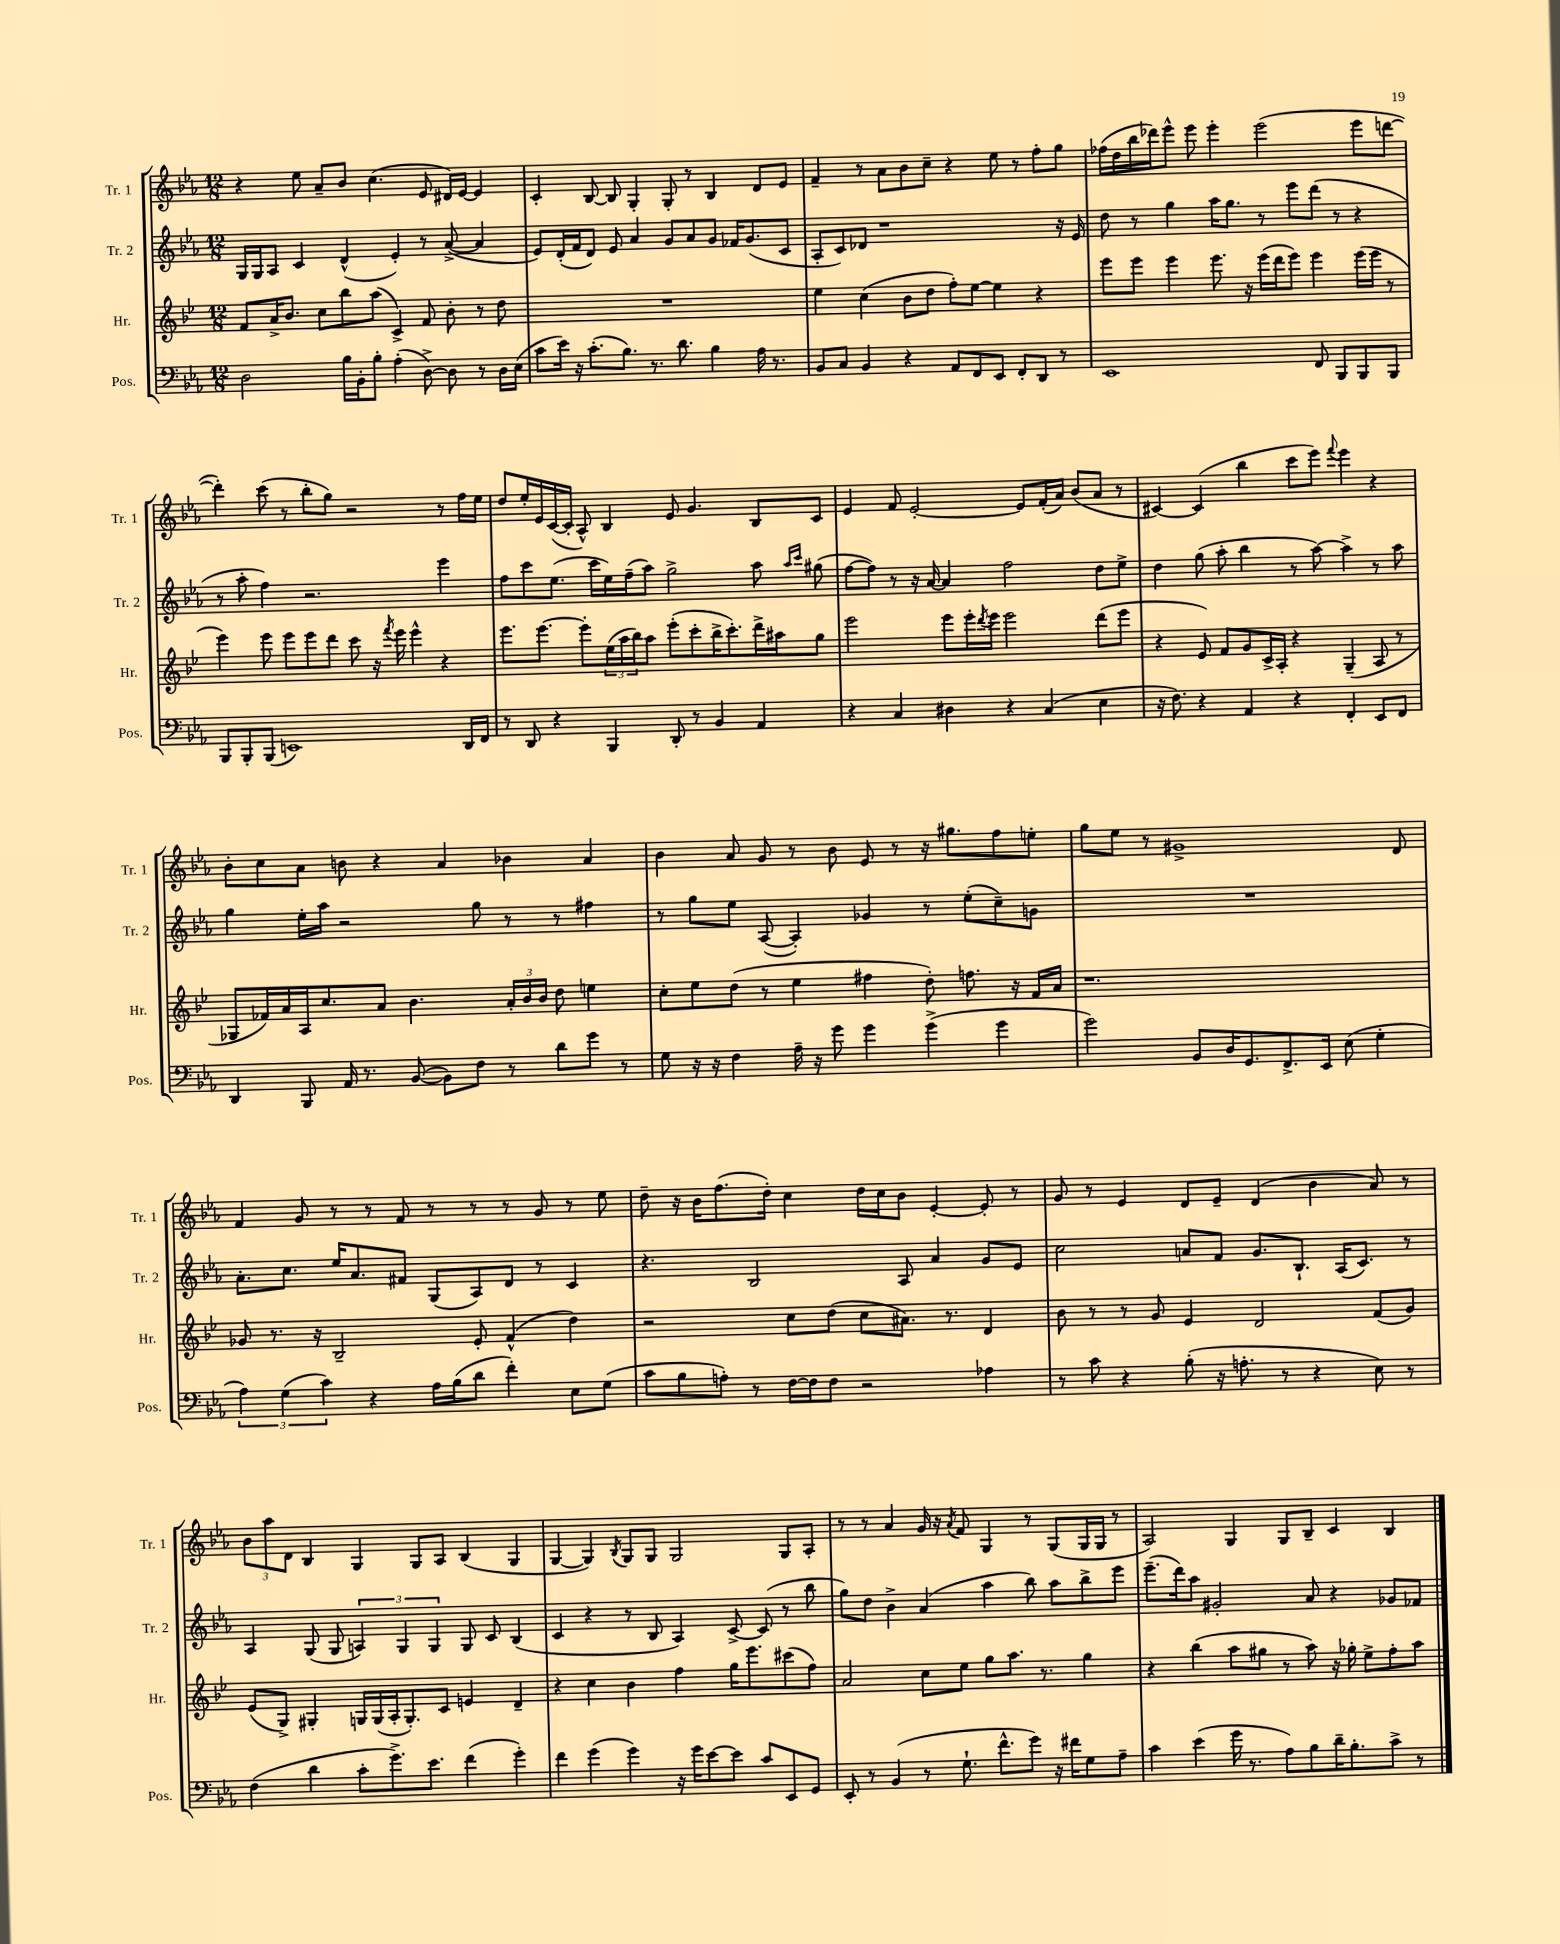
<<
\new StaffGroup <<
\new Staff = "s0" \with { instrumentName = "Tr. 1" shortInstrumentName = "Tr. 1" } {
    \clef treble \key ees \major \numericTimeSignature \time 12/8
    r4 ees''8 aes'8-- bes'8 c''4.( ees'8 dis'16) ees'16~ ees'4 |
    c'4-. bes8~ bes8 g4-. g8-. r8 bes4 d'8 ees'8 |
    f'4-- r8 aes'8 bes'8 c''8-- r4 ees''8 r8 f''8-. g''8 |
    fes''16( d''16 bes''16 des'''16) ees'''8-^ ees'''8 ees'''4-. ees'''2( ees'''8 d'''8~ |
    d'''4-.) c'''8( r8 bes''8-. g''8) r2 r8 f''16 ees''16 |
    d''8 ees''16-. ees'16 c'16~( c'16-. aes8-^) bes4 ees'8 g'4. bes8 c'8 |
    ees'4 f'8 ees'2~-. ees'8 f'16-.( aes'16) bes'8( aes'8 r8 |
    cis'4~) cis'4( bes''4 c'''8 ees'''8) \appoggiatura { f'''8 } ees'''4 r4 |
    bes'8-. c''8 aes'8 b'8 r4 aes'4 bes'4 aes'4 |
    bes'4 aes'8 g'8 r8 bes'8 ees'8 r8 r16 gis''8. f''8 e''8-. |
    g''8 ees''8 r8 gis'1-> d'8 |
    f'4 g'8 r8 r8 f'8 r8 r8 r8 g'8 r8 ees''8 |
    d''8-- r16 bes'16 f''8.( d''16-.) c''4 d''16 c''16 bes'8 ees'4~-. ees'8-. r8 |
    g'8 r8 ees'4 d'8 ees'8-- d'4( bes'4 aes'8) r8 |
    \tuplet 3/2 { bes'8 aes''8 d'8 } bes4 g4 g8 aes8 bes4( g4 |
    g4~ g4) \acciaccatura { bes8 } g8 g8 g2 g8 aes8-. |
    r8 r8 aes'4 g'16 r16 \acciaccatura { aes'8 } f'8 g4 r8 g8( g16 g16 r8 |
    aes2) g4 g8 bes8-- c'4 bes4 \bar "|." |
}
\new Staff = "s1" \with { instrumentName = "Tr. 2" shortInstrumentName = "Tr. 2" } {
    \clef treble \key ees \major \numericTimeSignature \time 12/8
    g16 g16 aes8 c'4 d'4-^( ees'4-.) r8 aes'8~->( aes'4 |
    ees'8) d'16-.( f'16 d'8) ees'8 aes'4 g'8 aes'8 g'8 fes'16 g'8.( c'8 |
    aes8-. c'8) des'8 r1 r16 ees'16 |
    d''8 r8 g''4 aes''16 g''8. r8 ees'''8 d'''8( r8 r4 |
    r8 aes''8-. f''4) r2. ees'''4 |
    f''8 c'''8 ees''8.( c'''16 ees''16) f''16--( aes''8) g''2-> aes''8 \grace { aes''16 c'''16 } gis''8( |
    f''8~ f''8) r8 r16 aes'16~ aes'4 f''2 d''8 ees''8-> |
    d''4 g''8( aes''8-. bes''4 r8 aes''8~) aes''4-> r8 aes''8 |
    g''4 ees''16-. aes''16 r2 g''8 r8 r8 fis''4 |
    r8 g''8 ees''8 aes8~( aes4-.) ges'4 r8 ees''8-.( c''8--) g'8 |
    R1. |
    aes'8.-. c''8. ees''16 aes'8. fis'8 g8( aes8) d'8 r8 c'4 |
    r4. bes2 aes8 aes'4 g'8 ees'8 |
    c''2 a'8 f'8 g'8. bes8.-! aes16( c'8.) r8 |
    aes4 g8( g8 \tuplet 3/2 { a4) g4 g4 } g8 c'8 bes4( |
    c'4 r4 r8 bes8 aes4) c'8~-> c'8( r8 bes''8 |
    g''8) d''8 bes'4-> aes'4( aes''4 bes''8) aes''8 bes''8-> ees'''8 |
    ees'''8.--( d'''16) aes''8 gis'2-. aes'8 r4 ges'8 fes'8 \bar "|." |
}
\new Staff = "s2" \with { instrumentName = "Hr." shortInstrumentName = "Hr." } {
    \clef treble \key bes \major \numericTimeSignature \time 12/8
    f'8 a'16-> bes'8. c''8 bes''8 a''8( c'4->) f'8 bes'8-. r8 d''8 |
    R1. |
    ees''4 c''4( bes'8 d''8 f''8-.) ees''8~ ees''4 r4 |
    ees'''8 ees'''8 ees'''4 ees'''8. r16 ees'''16( d'''16 ees'''8) ees'''4 ees'''16( ees'''16 r8 |
    ees'''4) ees'''8 ees'''8 ees'''8 d'''8 c'''8 r16 \acciaccatura { f'''8 } ees'''16 ees'''4-^ r4 |
    ees'''8. ees'''8.~ ees'''8-. \tuplet 3/2 { ees''16( a''16 bes''16) } a''8 ees'''8-.( c'''8-. bes''16-> c'''8.-.) d'''16-> ais''16 g''8 |
    ees'''2 ees'''8 ees'''16-. \acciaccatura { d'''8 } ees'''16 ees'''2 d'''8( ees'''8 |
    r4 ees'8) f'8 g'8 c'16-> a16-. r4 g4--( a8 r8 |
    ges8 fes'16) a'16 a16 c''8. a'8 bes'4. \tuplet 3/2 { a'16-. bes'16 bes'16 } d''8 e''4 |
    c''8-. ees''8 d''8( r8 ees''4 fis''4 d''8-.) f''8. r16 f'16 a'16 |
    r1. |
    ges'8 r8. r16 bes2-- ees'8-. f'4-^( d''4) |
    r2 c''8 d''8( c''8 ais'8.) r8. d'4 |
    bes'8 r8 r8 g'8 ees'4 d'2 f'8( g'8) |
    ees'8( g8->) gis4-. g16 g16( a16-. g8.-.) c'8 e'4 d'4-- |
    r4 c''4 bes'4 f''4 g''16 ees'''8. cis'''8( f''8) |
    a'2 c''8 ees''8 g''8 a''8. r8. g''4 |
    r4 bes''4( a''8 gis''8 r8 a''8) r16 ges''16-. ees''8-> f''8-. a''8 \bar "|." |
}
\new Staff = "s3" \with { instrumentName = "Pos." shortInstrumentName = "Pos." } {
    \clef bass \key ees \major \numericTimeSignature \time 12/8
    d2 bes16 bes,16-. bes8-. aes4-.( d8~->) d8 r8 d16 ees16( |
    c'8 ees'16) r16 c'8.-.( bes8.) r8. d'8. bes4 aes16 r8. |
    bes,8 c8 bes,4 r4 aes,8 f,8 ees,8 f,8-. d,8 r8 |
    ees,1 f,8 bes,,8 bes,,8 bes,,8 |
    bes,,8 bes,,8-. bes,,8( e,1) d,16 f,16 |
    r8 d,8 r4 bes,,4 d,8-. r8 bes,4 aes,4 |
    r4 c4 dis4 r4 c4( ees4 |
    r16 f8.) r4 aes,4 r4 f,4-. ees,8 f,8 |
    d,4 bes,,8 aes,16 r8. bes,8~( bes,8) f8 r8 d'8 g'8 r8 |
    g8 r16 r16 f4 aes16-- r16 g'8 g'4 g'4->( g'4 |
    g'2) bes,8 d16 g,8. f,8.-> ees,16 ees8( g4-. |
    \tuplet 3/2 { aes4) g4( c'4) } r4 aes16 bes16( d'8 f'4-.) ees8 g8( |
    c'8 bes8 a8-.) r8 f16~ f16 f8 r2 aes4 |
    r8 c'8 r4 bes8-.( r16 a8.-. r8 r4 ees8) r8 |
    f4( d'4 c'8-. g'8.->) ees'8. f'4( g'4-.) |
    f'4 g'4( g'4) r16 g'16 ees'8~ ees'8 c'8 ees,8 g,8 |
    ees,8-. r8 bes,4( r8 g8.-! f'8.-^ g'8) r16 fis'16 g8 aes8-- |
    c'4 ees'4( g'16 r8. aes8) bes8 d'16-- bes8.-. c'8-> r8 \bar "|." |
}
>>
>>
\layout { \context { \Score \remove "Bar_number_engraver" } }
